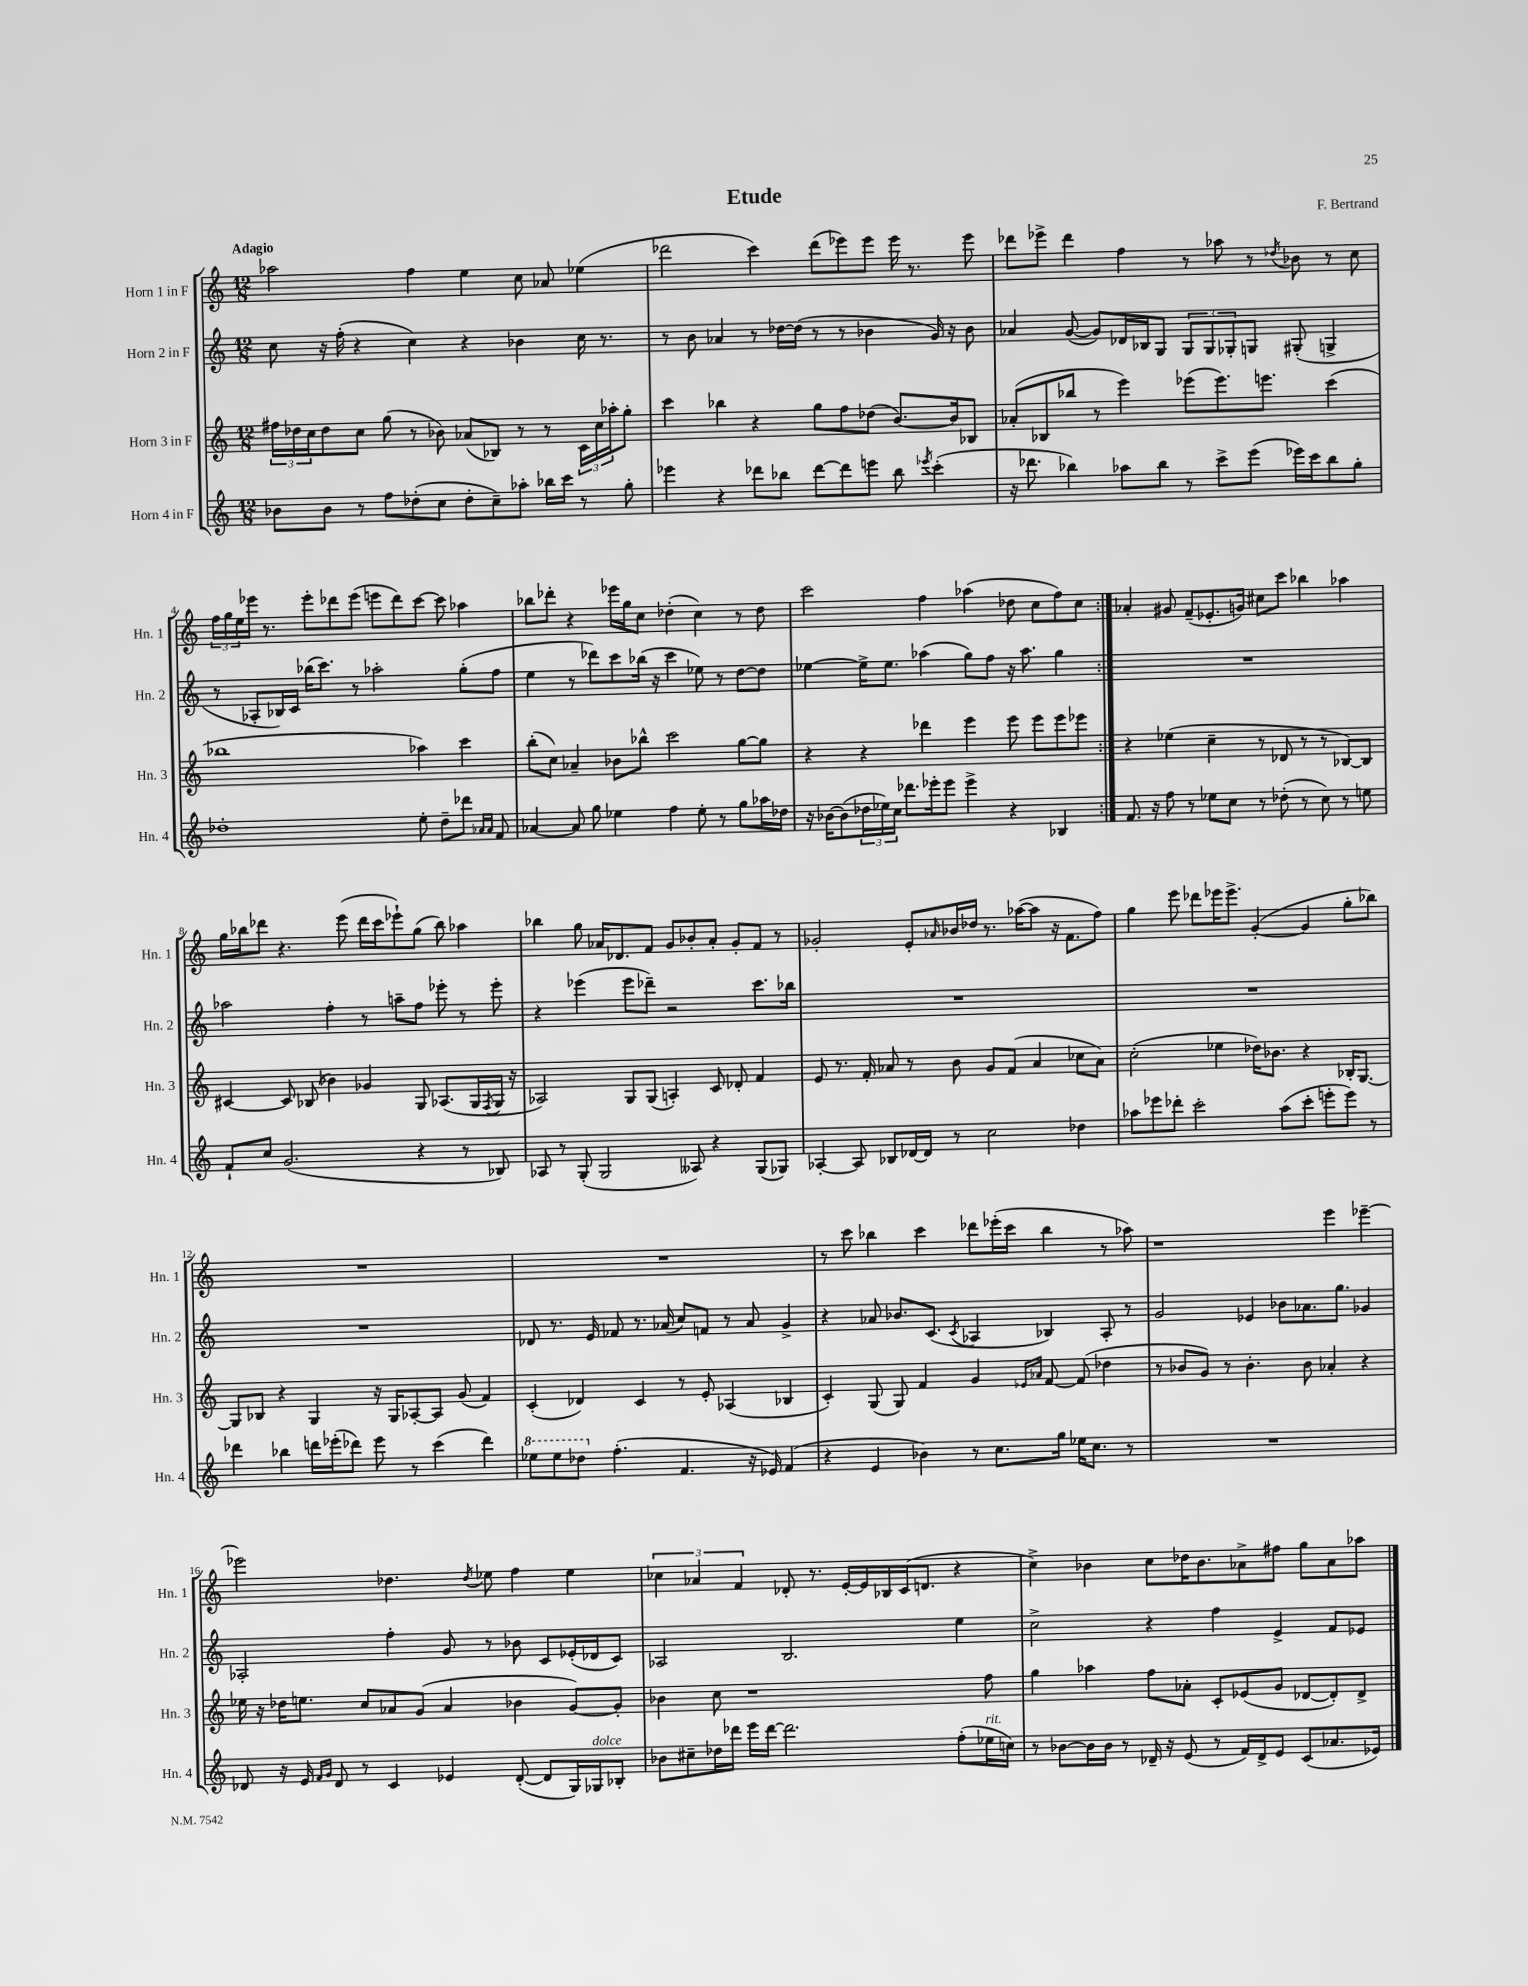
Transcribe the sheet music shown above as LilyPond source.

\header { title = "Etude" composer = "F. Bertrand" }
<<
\new StaffGroup <<
\new Staff = "s0" \with { instrumentName = "Horn 1 in F" shortInstrumentName = "Hn. 1" } {
    \clef treble \key c \major \numericTimeSignature \time 12/8 \tempo "Adagio"
    \repeat volta 2 { aes''2 f''4 e''4 c''8 aes'8 ees''4( |
    des'''2 c'''4) des'''8( ees'''8) ees'''8 ees'''16 r8. ees'''8 |
    des'''8 ees'''8-> des'''4 f''4 r8 aes''8 r8 \acciaccatura { des''8 } bes'8 r8 c''8 |
    \tuplet 3/2 { f''16 g''16 e''16 } ees'''16 r8. ees'''8-. des'''8 ees'''8( e'''8 des'''8) c'''8~ c'''8 aes''4 |
    bes''8 des'''8-. r4 ees'''16 g''16 c''8 des''4-.( c''4) r8 des''8 |
    c'''2 f''4 aes''4( des''8 c''8 f''8) c''8 | }
    aes'4-. gis'8 f'8--( ees'8.-. g'16) cis''8 c'''8 bes''4 aes''4 |
    g''16 bes''16 des'''8 r4. e'''8( des'''16 c'''16 ees'''8-!) g''8( bes''8) aes''4 |
    bes''4 g''8 aes'16 des'8. f'8 g'8 bes'8-. aes'8-. g'8-. f'8 r8 |
    ges'2-. e'8-. \grace { aes'16 } bes'16 des''16 r8. aes''16~( aes''8 r16 f'8. f''8) |
    g''4 e'''8 des'''8 ees'''16 ees'''8.-> g'4~-.( g'4 g''8-. bes''8) |
    R1. |
    R1. |
    r8 c'''8 bes''4 c'''4 des'''8 ees'''16-.( c'''16 bes''4 r8 aes''8) |
    r1 e'''4 ees'''4~-- |
    ees'''2 des''4. \acciaccatura { des''8 } ees''8 f''4 ees''4 |
    \tuplet 3/2 { ces''4 aes'4 f'4 } des'8-. r8. e'16~-. e'16 bes16 c'16( d'8. r4 |
    c''4->) bes'4 c''8 des''16 bes'8. aes'8-> fis''8 g''8 aes'8 aes''8 \bar "|." |
}
\new Staff = "s1" \with { instrumentName = "Horn 2 in F" shortInstrumentName = "Hn. 2" } {
    \clef treble \key c \major \numericTimeSignature \time 12/8
    \repeat volta 2 { c''8 r16 f''16-.( r4 c''4) r4 bes'4 c''16 r8. |
    r8 b'8 aes'4 r8 des''16~ des''16( r8 r8 bes'4 g'16) r16 bes'8 |
    aes'4 g'8~( g'8) des'16 bes16 g8 \tuplet 3/2 { g8 g8 ges8-. } g8 gis8-.( g4-> |
    r8 aes8-. bes16) c'16 bes''16( c'''8.) r8 aes''2-. g''8-.( f''8 |
    e''4 r8 des'''8) c'''8 bes''16( r16 c'''4 ees''8) r8 d''8~ d''8 |
    ees''4~ ees''16-> ees''8. aes''4( g''8) f''8 r16 aes''8. g''4 | }
    R1. |
    aes''2 f''4-. r8 a''8-- f''8 ees'''8-. r8 ees'''8-. |
    r4 ees'''4( ees'''8 des'''8--) r2 c'''8. bes''16 |
    R1. |
    R1. |
    R1. |
    des'8 r8. e'16 fes'8 r8. aes'16( c''8) f'8 r8 aes'8 g'4-> |
    r4 aes'8 bes'8. c'8.( \acciaccatura { c'8 } aes4 bes4) aes8-. r8 |
    g'2 ees'4 bes'8 aes'8. g''8. ges'4 |
    aes2-. f''4-. g'8 r8 bes'8 c'8 ees'16-.( des'16 c'8) |
    aes2 b2. e''4 |
    c''2-> r4 f''4 e'4-> f'8 ees'8 \bar "|." |
}
\new Staff = "s2" \with { instrumentName = "Horn 3 in F" shortInstrumentName = "Hn. 3" } {
    \clef treble \key c \major \numericTimeSignature \time 12/8
    \repeat volta 2 { \tuplet 3/2 { fis''16 des''16 c''16 } des''8 c''8 g''8( r8 bes'8) aes'8( bes8) r8 r8 \tuplet 3/2 { c'16 c''16 aes''16-. } g''8-. |
    c'''4 bes''4 r4 g''8 f''8 des''8( b'8.~) b'16 bes8 |
    aes'8-.( bes8 bes''8 r8 e'''4) ees'''8( ees'''8.) e'''8. c'''4( |
    bes''1 aes''4) c'''4 |
    b''8-.( c''8) aes'4-- bes'8 bes''8-^ c'''2 g''8~ g''8 |
    r4 r4 des'''4 e'''4 e'''8 e'''8 e'''8 ees'''8 | }
    r4 ees''4( c''4-- r8 des'8 r8 r8 bes8~) bes8 |
    cis'4~ cis'8 bes8( bes'4) ges'4 g8 aes8.( g16 \acciaccatura { f8 } g16 r16 |
    aes2) g8 g8( a4-.) c'8 des'8-. f'4 |
    e'8 r8. f'16-. aes'8 r8 b'8 g'8 f'8( aes'4 ces''8 aes'8) |
    c''2-.( ees''4 des''16) bes'8. r4 bes16-. g8.~ |
    g8 bes8 r4 g4 r16 g16 aes8~-. aes8 g'8( f'4) |
    c'4-.( des'4) c'4 r8 e'8-. aes4( bes4 |
    c'4-.) g8( g8) f'4 g'4 \grace { ees'16 aes'16 } f'8~ f'8( des''4 |
    r8 bes'8 g'8) r8 bes'4.-. bes'8 aes'4-. r4 |
    ees''16 r16 des''16 e''8. c''8 aes'8 g'8( aes'4 bes'4 g'8~) g'8-. |
    bes'4 c''8 r1 f''8 |
    g''4 aes''4 f''8 aes'8-. c'8-. ees'8( g'8 des'8~ des'8-.) des'8-> \bar "|." |
}
\new Staff = "s3" \with { instrumentName = "Horn 4 in F" shortInstrumentName = "Hn. 4" } {
    \clef treble \key c \major \numericTimeSignature \time 12/8
    \repeat volta 2 { bes'8 bes'8 r8 f''8 des''8-.( c''8 des''8-. c''8--) aes''8-. bes''16 c'''16 r8 g''8-. |
    ees'''4 r4 des'''8 bes''8 des'''8~ des'''8 e'''8 bes''8 \acciaccatura { ees'''8 } c'''4-.( |
    r16 des'''8. bes''4) aes''8 bes''8 r8 c'''8-> e'''8( ees'''16) c'''16 bes''8 g''8-. |
    des''1-. e''8-. des''8-- des'''8 \grace { aes'16 aes'16 } f'8 |
    aes'4~ aes'8 g''8 ees''4 f''4 ees''8-. r8 g''8 aes''16 des''16 |
    r16 bes'16~ bes'8( \tuplet 3/2 { des''16 ees''16) c''16 } des'''8. ees'''16-. ees'''8 ees'''4-> r4 bes4 | }
    f'8. r16 f''8 r8 ees''8 c''8 r8 des''8-.( r8 c''8) r8 e''8 |
    f'8-! c''8 g'2.( r4 r8 bes8) |
    aes8 r8 g8-.( g2 aeses8) r4 g8( ges8) |
    aes4~-. aes8 bes8 des'16~ des'16 r8 c''2 des''4 |
    aes''8 ees'''8 des'''8-. c'''2-. aes''8( c'''8-. e'''8-. e'''8) r8 |
    des'''4 bes''4 d'''16 ees'''16-.( des'''8) ees'''8 r8 c'''4( des'''4) |
    \ottava #1 ees'''8 ees'''8 des'''8 \ottava #0 f''4.-.( f'4. r16 ees'16) f'4( |
    r4 e'4 bes'4) r8 c''8. g''16 ees''16 c''8. r8 |
    R1. |
    des'8 r16 e'16 \grace { f'16 g'16 } des'8 r8 c'4 ees'4 des'8~-.( des'8 g16) ges16^\markup { \italic "dolce" } bes8-. |
    bes'8 cis''8-- des''16 des'''16 e'''16 des'''16~ des'''2. f''8-.( ees''16^\markup { \italic "rit." } c''16) |
    r8 bes'8~ bes'16 bes'16 r8 des'16-- r16 e'8( r8 f'16) des'16-> e'8 c'8( aes'8. ees'16) \bar "|." |
}
>>
>>
